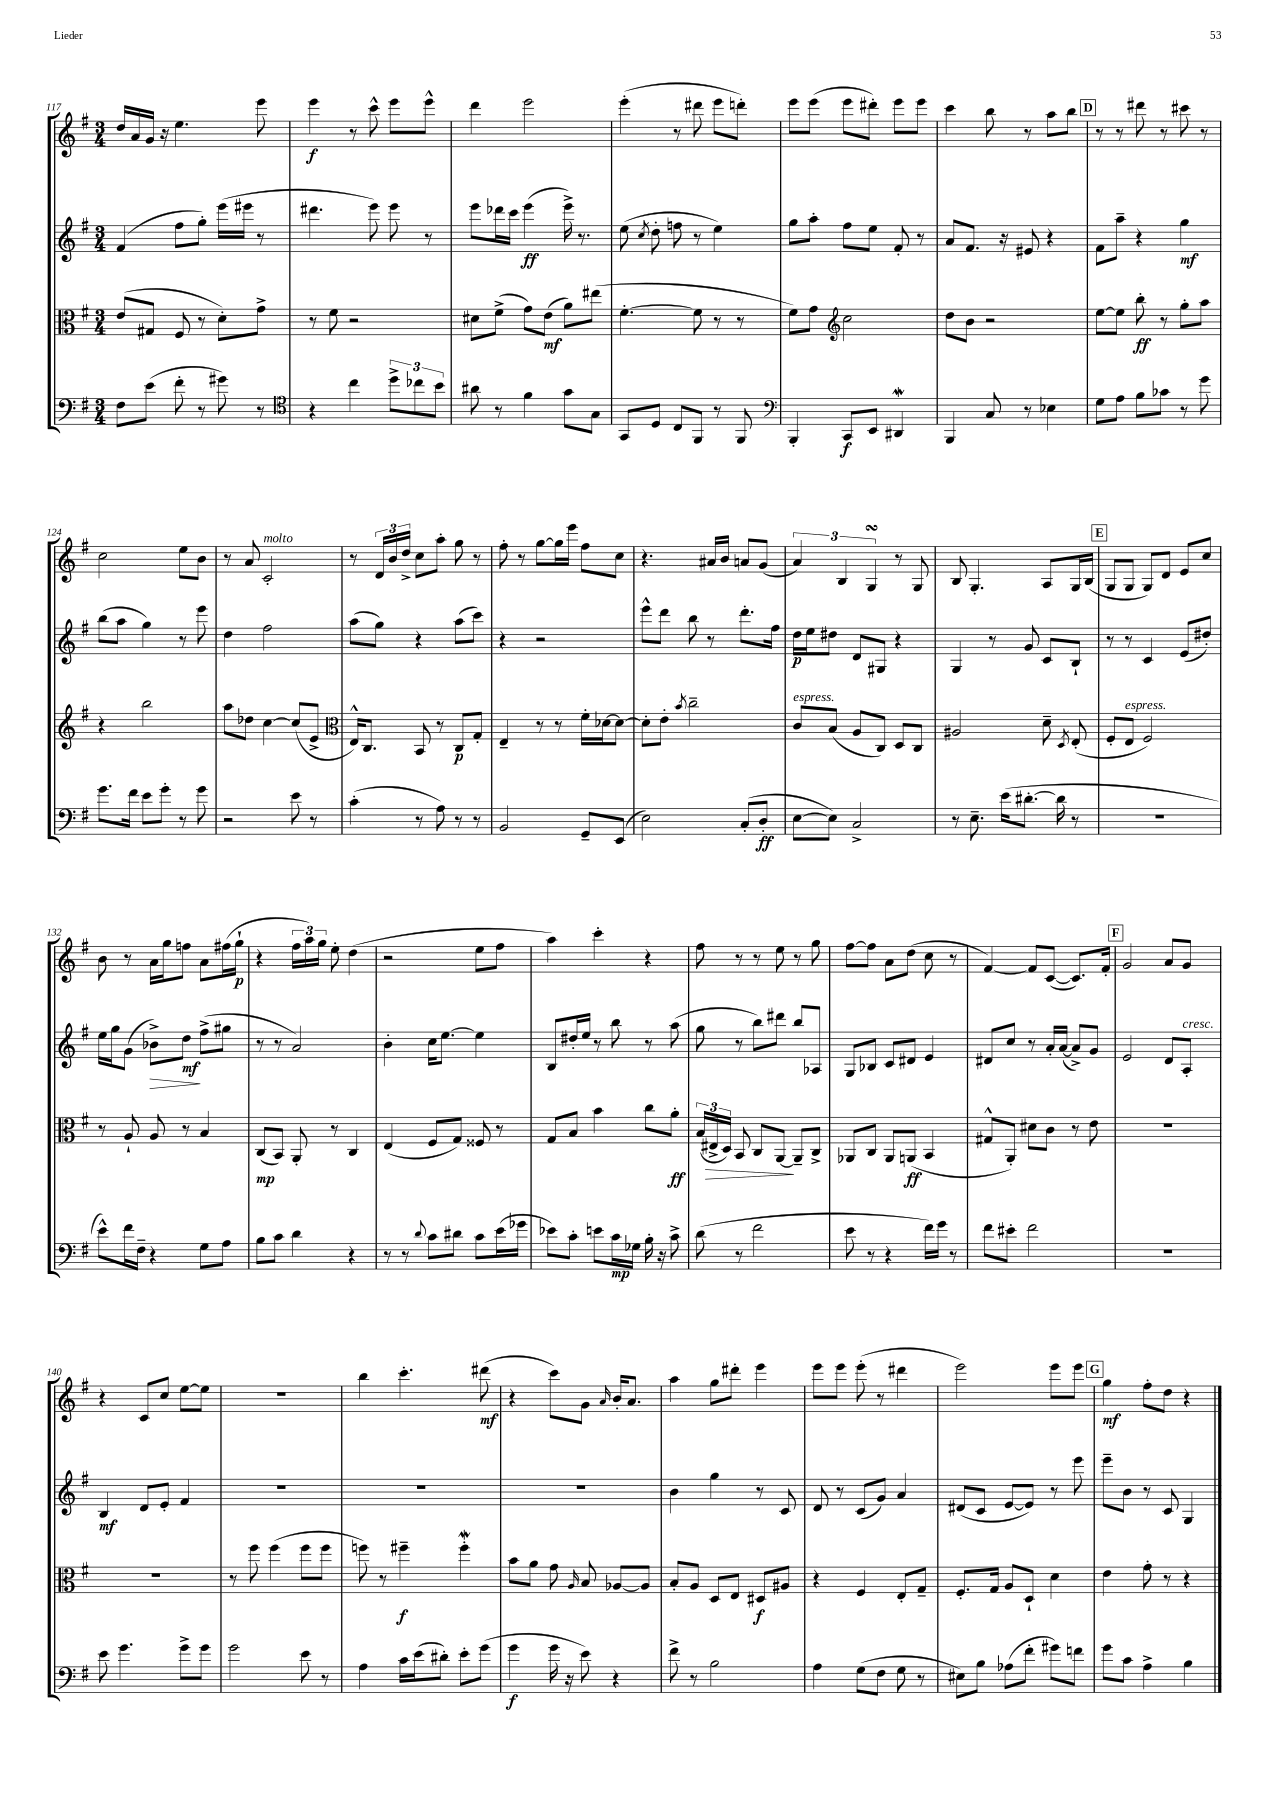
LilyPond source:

<<
\new StaffGroup <<
\new Staff = "s0" {
    \clef treble \key g \major \numericTimeSignature \time 3/4
    \autoBeamOff d''16[ a'16 g'16] r16 e''4. e'''8 |
    e'''4\f r8 c'''8-^ e'''8[ e'''8]-^ |
    d'''4 e'''2 |
    e'''4-.( r8 dis'''8 e'''8[ d'''8]-.) |
    e'''8[ e'''8]( e'''8[ dis'''8]-.) e'''8[ e'''8] |
    c'''4 b''8 r8 a''8[ b''8] |
    \mark \markup { \box "D" } r8 r8 dis'''8 r8 cis'''8 r8 |
    c''2 e''8[ b'8] |
    r8 a'8 c'2-.^\markup { \italic "molto" } |
    r8 \tuplet 3/2 { d'16[ b'16 d''16]-> } c''8[ a''8]-. g''8 r8 |
    fis''8-. r8 g''8[~ g''16 e'''16] fis''8[ c''8] |
    r4. ais'16[ b'16] a'8[ g'8]( |
    \tuplet 3/2 { a'4) b4 g4\turn } r8 g8 |
    b8 g4.-. a8[ g16 b16]( |
    \mark \markup { \box "E" } g8[ g8] g8[) d'8] e'8[ c''8] |
    b'8 r8 a'16[ g''16 f''8] a'8[ fis''16( g''16]-!\p |
    r4 \tuplet 3/2 { fis''16[ a''16) g''16] } e''8-. d''4( |
    r2 e''8[ fis''8] |
    a''4) c'''4-. r4 |
    fis''8 r8 r8 e''8 r8 g''8 |
    fis''8[~ fis''8] a'8[ d''8]( c''8 r8 |
    fis'4~) fis'8[ c'8]~( c'8.[) fis'16]-. |
    \mark \markup { \box "F" } g'2 a'8[ g'8] |
    r4 c'8[ c''8] e''8[~ e''8] |
    R2. |
    b''4 c'''4.-. dis'''8\mf( |
    r4 c'''8[) g'8] \grace { a'16 } b'16[-. a'8.] |
    a''4 g''8[ dis'''8]-. e'''4 |
    e'''8[ e'''8] e'''8-.( r8 dis'''4 |
    e'''2) e'''8[ e'''8] |
    \mark \markup { \box "G" } g''4\mf fis''8[-. d''8] r4 \bar "|." |
}
\new Staff = "s1" {
    \clef treble \key g \major \numericTimeSignature \time 3/4
    \autoBeamOff fis'4( fis''8[ g''8]-.) e'''16[( eis'''16] r8 |
    dis'''4. e'''8) e'''8 r8 |
    e'''8[ des'''16 c'''16] e'''4\ff( e'''16->) r8. |
    e''8( \acciaccatura { c''8 } d''8-. f''8 r8 e''4) |
    g''8[ a''8]-. fis''8[ e''8] fis'8-. r8 |
    a'8[ fis'8.] r16 eis'8 r4 |
    \mark \markup { \box "D" } fis'8[ a''8]-- r4 g''4\mf |
    b''8[( a''8] g''4) r8 e'''8 |
    d''4 fis''2 |
    a''8[( g''8]) r4 a''8[( c'''8]) |
    r4 r2 |
    e'''8[-^ d'''8] b''8 r8 d'''8.[-. fis''16] |
    d''16[\p e''16 dis''8] d'8[ gis8] r4 |
    g4 r8 g'8 c'8[ b8]-! |
    \mark \markup { \box "E" } r8 r8 c'4 e'8[( dis''8]-.) |
    e''16[ g''16 g'8]( bes'8[->\>) d''8]\mf\! fis''8[->( gis''8] |
    r8 r8 a'2) |
    b'4-. c''16[ e''8.]~ e''4 |
    b8[ dis''16-. e''16] r8 b''8 r8 a''8( |
    g''8 r8 b''8[) dis'''8] b''8[ aes8] |
    g8[ bes8] c'8[ dis'8] e'4 |
    dis'8[ c''8] r8 a'16[-. a'16]~( a'8[->) g'8] |
    \mark \markup { \box "F" } e'2 d'8[ a8]-.^\markup { \italic "cresc." } |
    b4\mf d'8[ e'8]-. fis'4 |
    R2. |
    R2. |
    R2. |
    b'4 g''4 r8 c'8 |
    d'8 r8 c'8[( g'8]) a'4 |
    dis'8[( c'8] e'8[~ e'8]) r8 e'''8 |
    \mark \markup { \box "G" } e'''8[-- b'8] r8 c'8 g4 \bar "|." |
}
\new Staff = "s2" {
    \clef alto \key g \major \numericTimeSignature \time 3/4
    \autoBeamOff e'8[( gis8] fis8 r8 d'8[-.) g'8]-> |
    r8 fis'8 r2 |
    dis'8[ fis'8]->( g'8[) e'8]\mf( a'8[) eis''8]( |
    fis'4.~-. fis'8 r8 r8 |
    fis'8[) g'8] \clef treble c''2 |
    d''8[ b'8] r2 |
    \mark \markup { \box "D" } e''8[~ e''8] b''8-.\ff r8 g''8[-. a''8] |
    r4 b''2 |
    a''8[ des''8] c''4~ c''8[( e'8]-> |
    \clef alto e16[-^) c8.] b,8 r8 c8[\p g8]-. |
    e4-- r8 r8 fis'16[-. des'16~ des'8]~ |
    des'8[-. e'8]-. \acciaccatura { b'8 } c''2-- |
    c'8[^\markup { \italic "espress." } b8]( a8[ c8]) d8[ c8] |
    ais2 d'8-- \acciaccatura { d8 } e8-.( |
    \mark \markup { \box "E" } fis8[-. e8]^\markup { \italic "espress." } fis2) |
    r8 a8-! a8 r8 b4 |
    c8[\mp( b,8]) a,8-. r8 c4 |
    e4( fis8[ g8]) fisis8 r8 |
    g8[ b8] b'4 c''8[ a'8]-.\ff |
    \tuplet 3/2 { b16[( eis16->\> d16]) } b,8 c8[ a,8]~\! a,8[-- c8]-> |
    aes,8[ c8] aes,8[ a,8]\ff( b,4 |
    gis8[-^ a,8]-.) dis'8[ c'8] r8 e'8 |
    \mark \markup { \box "F" } R2. |
    R2. |
    r8 fis''8 fis''4( fis''8[ fis''8] |
    f''8) r8 fis''4--\f fis''4-.\mordent |
    b'8[ a'8] g'8 \grace { a16 } b8 aes8[~ aes8] |
    b8[-. a8] d8[ e8] dis8[\f ais8] |
    r4 fis4 e8[-. g8]-- |
    fis8.[-. g16] a8[ d8]-! d'4 |
    \mark \markup { \box "G" } e'4 g'8-. r8 r4 \bar "|." |
}
\new Staff = "s3" {
    \clef bass \key g \major \numericTimeSignature \time 3/4
    \autoBeamOff fis8[ e'8]( fis'8-. r8 gis'8) r8 |
    \clef tenor r4 c''4 \tuplet 3/2 { d''8[-> ces''8 b'8] } |
    ais'8 r8 fis'4 g'8[ g8] |
    g,8[ d8] c8[ fis,8] r8 fis,8 |
    \clef bass b,,4-. c,8[\f e,8] dis,4\mordent |
    b,,4 c8 r8 ees4 |
    \mark \markup { \box "D" } g8[ a8] b8[ ces'8] r8 g'8 |
    g'8.[ fis'16] e'8[ g'8]-. r8 g'8 |
    r2 e'8 r8 |
    c'4-.( r8 a8) r8 r8 |
    b,2 g,8[-- e,8]( |
    e2) c8[-.( d8]-.\ff |
    e8[~ e8]) c2-> |
    r8 e8.-- e'16[( dis'8.]~-. dis'16 r8 |
    \mark \markup { \box "E" } R2. |
    e'8[-^) fis'16 fis16]-- r4 g8[ a8] |
    b8[ c'8] d'4 r4 |
    r8 r8 \appoggiatura { d'8 } c'8[ dis'8] c'8[ e'16( ges'16] |
    ees'8[) c'8]-. e'8[ c'16\mp ges16] b16-. r16 c'8-> |
    d'8( r8 fis'2 |
    e'8 r8 r4 fis'16[) g'16] r8 |
    fis'8[ eis'8]-. fis'2 |
    \mark \markup { \box "F" } R2. |
    e'8 g'4. g'8[-> g'8] |
    g'2 e'8 r8 |
    a4 c'16[ e'16( dis'8]-.) e'8[-. g'8]( |
    g'4\f g'16 r16 e'8) r4 |
    fis'8-> r8 b2 |
    a4 g8[( fis8] g8 r8 |
    eis8[) b8] aes8[( fis'8]-. gis'8[) f'8] |
    \mark \markup { \box "G" } g'8[ c'8] a4-> b4 \bar "|." |
}
>>
>>
\layout { \context { \Score currentBarNumber = #117 } }
